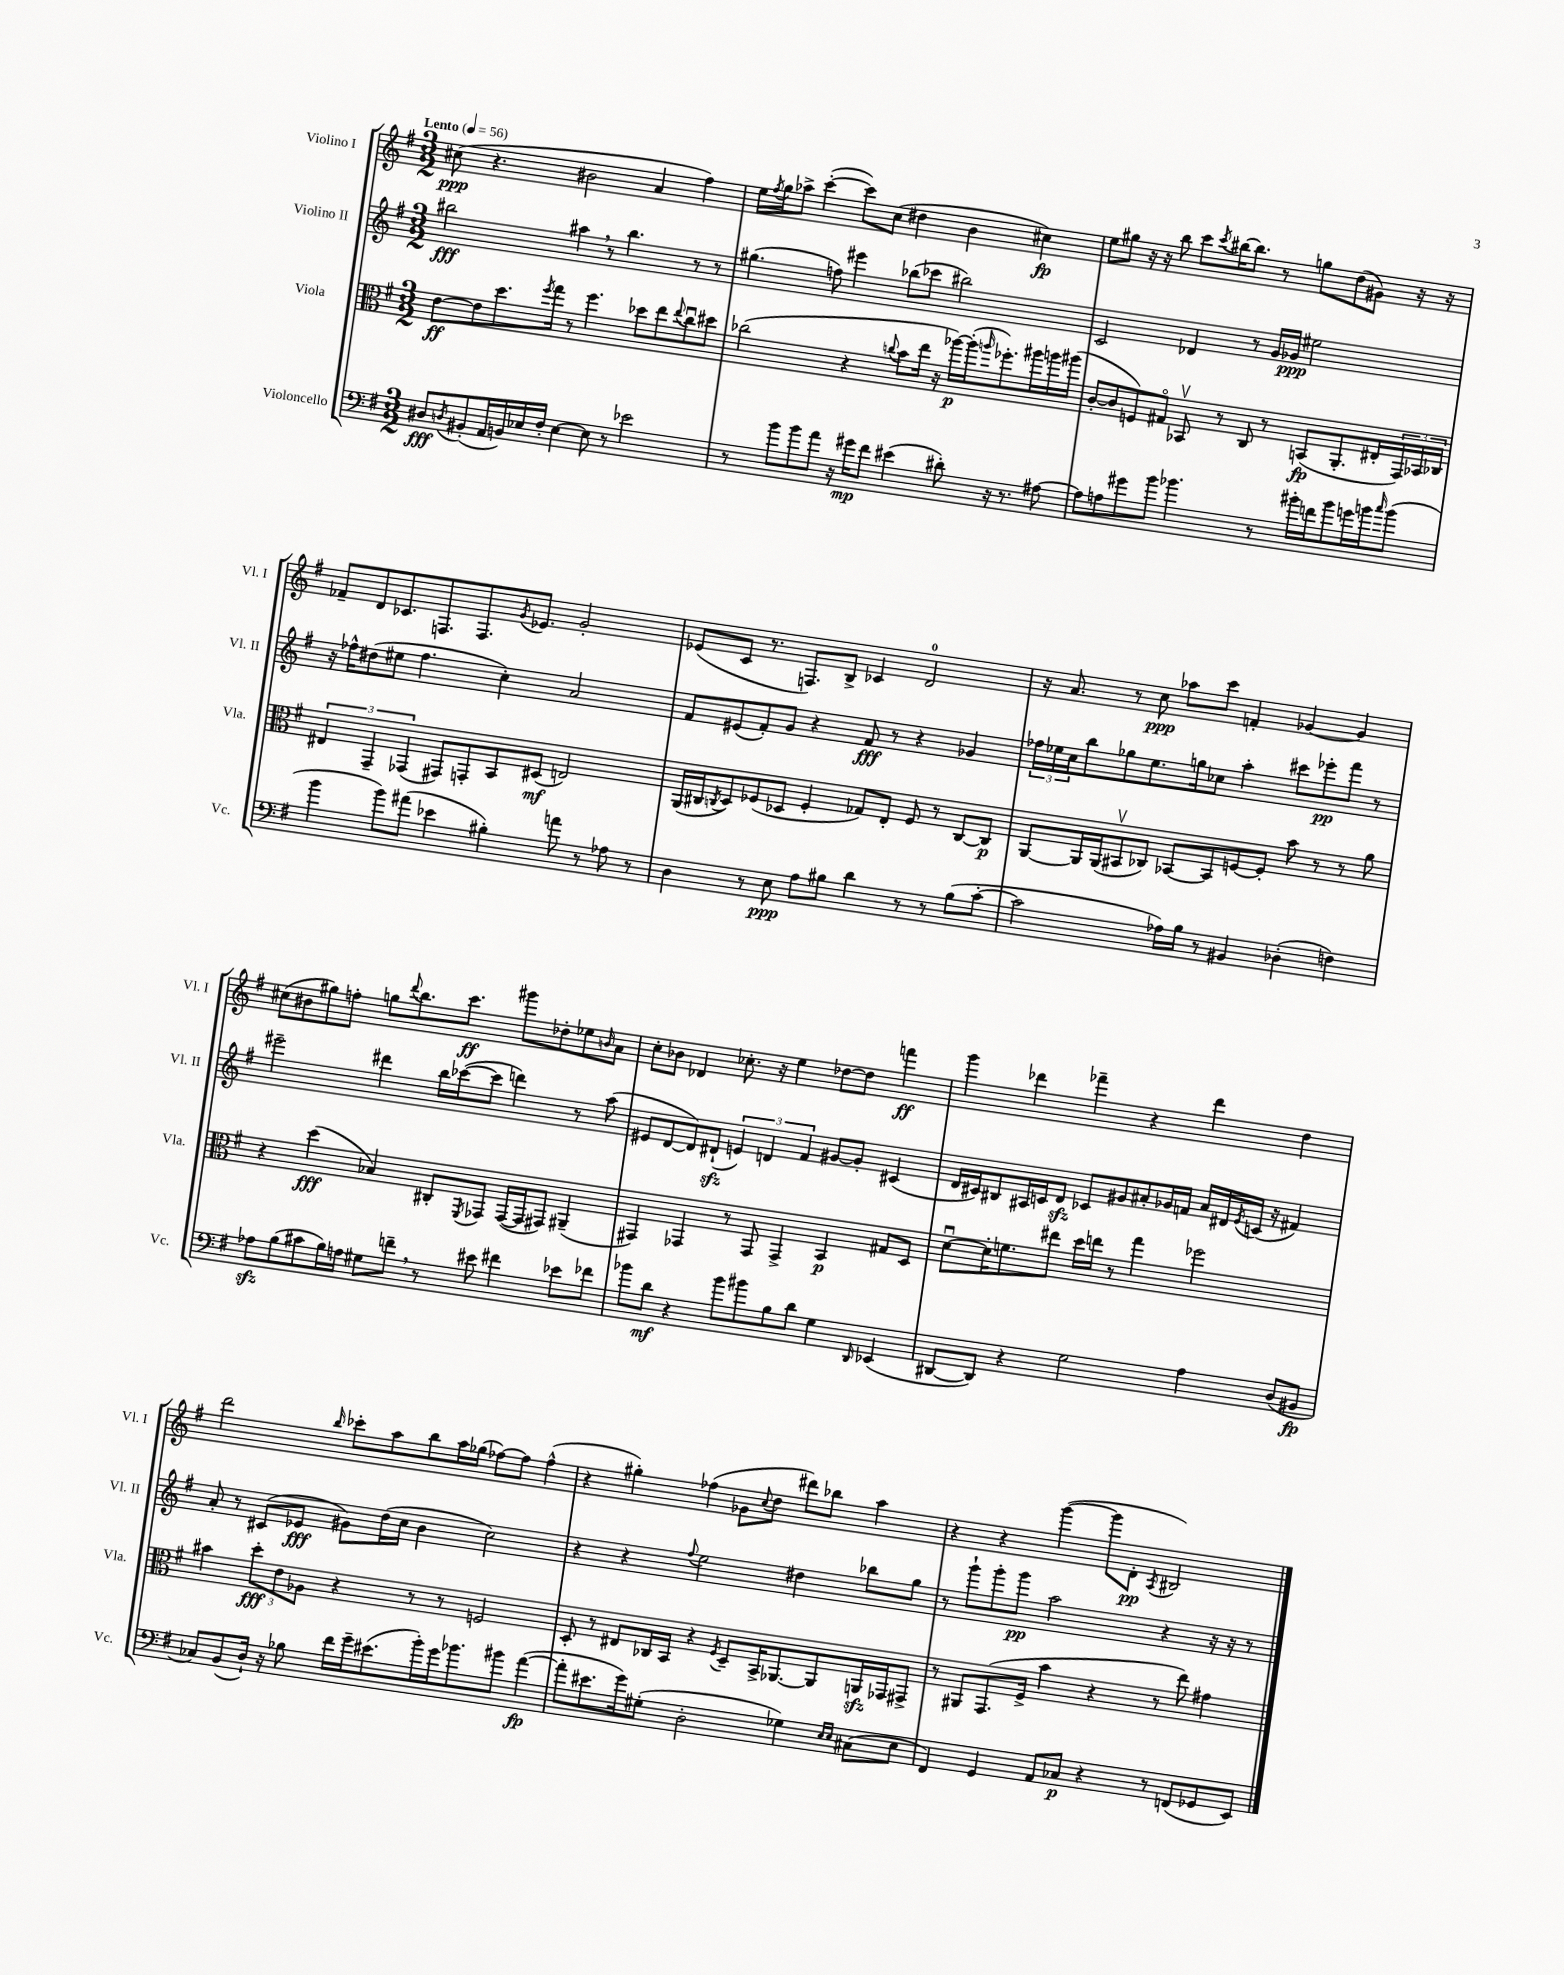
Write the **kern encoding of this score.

**kern	**dynam	**kern	**dynam	**kern	**dynam	**kern	**dynam
*part4	*part4	*part3	*part3	*part2	*part2	*part1	*part1
*staff4	*staff4	*staff3	*staff3	*staff2	*staff2	*staff1	*staff1
*I"Violoncello	*	*I"Viola	*	*I"Violino II	*	*I"Violino I	*
*I'Vc.	*	*I'Vla.	*	*I'Vl. II	*	*I'Vl. I	*
*clefF4	*	*clefC3	*	*clefG2	*	*clefG2	*
*k[f#]	*	*k[f#]	*	*k[f#]	*	*k[f#]	*
*M3/2	*	*M3/2	*	*M3/2	*	*M3/2	*
*MM56	*	*MM56	*	*MM56	*	*MM56	*
=1	=1	=1	=1	=1	=1	=1	=1
!	!	!	!	!	!	!LO:TX:a:B:t=Lento	!
8D#X/L	fff	[8e\L	ff	2bb#X\	fff	(8cc#X\	ppp
8qDn/	.	.	.	.	.	.	.
(8BB#X'/	.	8e\]	.	.	.	4.r	.
16AA/L	.	8.dd\	.	.	.	.	.
16BBn/)	.	.	.	.	.	.	.
16E-X/	.	.	.	.	.	.	.
.	.	8qff#/	.	.	.	.	.
16F#'/JJ	.	16gg\Jk	.	.	.	.	.
[4E-\	.	8r	.	4aa#X,\	.	2b#X\	.
.	.	4.ff#\	.	.	.	.	.
8E-\]	.	.	.	8r	.	.	.
8r	.	.	.	4.bb#\	.	.	.
2e-X\	.	8dd-X\L	.	.	.	4a/	.
.	.	8ee\	.	.	.	.	.
.	.	8qqee/	.	.	.	.	.
.	.	8ccu\	.	8r	.	4ff#\)	.
.	.	8dd#X\J	.	8r	.	.	.
=2	=2	=2	=2	=2	=2	=2	=2
8r	.	(2cc-X\	.	(4.gg#X\	.	16ee\LL	.
.	.	.	.	.	.	8qff#/	.
.	.	.	.	.	.	16gg\J	.
8b\L	.	.	.	.	.	8aa-X^\J	.
8b\	.	.	.	.	.	([4ccc'\	.
8a\J	.	.	.	8ffn\)	.	.	.
16r	.	4r	.	4eee#X\	.	8ccc\L])	.
16g#X\KL	mp	.	.	.	.	.	.
8f#\J	.	.	.	.	.	(8cc\J	.
.	.	8qqccn/	.	.	.	.	.
(4e#X\	.	8b\L	.	(8bb-X\L	.	4dd#X\	.
.	.	16ee\Jk	.	8ccc-X\J	.	.	.
.	.	16r	.	.	.	.	.
8d#X'\)	.	[16aa-X\LL)	p	2bb#X\)	.	4b\	.
.	.	(16aa-'\J]	.	.	.	.	.
.	.	16qqaan/	.	.	.	.	.
16r	.	8.ff-X'\)	.	.	.	.	.
8.r	.	.	.	.	.	.	.
.	.	.	.	.	.	4cc#X\)	fp
.	.	16aa#X\L	.	.	.	.	.
[8A#X\	.	16aan\	.	.	.	.	.
.	.	(16aa#X\JJ	.	.	.	.	.
=3	=3	=3	=3	=3	=3	=3	=3
8A#\L]	.	[8c'/L	.	2c/	.	8ee\L	.
8An\	.	8c/]	.	.	.	8gg#X\J	.
8g#X\	.	8Fn/)	.	.	.	16r	.
.	.	.	.	.	.	16r	.
8b\J	.	8G#X/J	.	.	.	8bb\	.
4.b-X\	.	8BB-Xv/	.	4d-X/	.	8ccc\L	.
.	.	.	.	.	.	8qccc/	.
.	.	8r	.	.	.	[16bb#X\K	.
.	.	.	.	.	.	8.bb#\J]	.
.	.	8C/	.	8r	.	.	.
8r	.	8r	.	16g/LL	.	8r	.
.	.	.	.	16g-X/JJ	ppp	.	.
16b#X'\LL	.	(8BBn/L	fp	2ee#X\	.	8ggn\L	.
16fn\J	.	.	.	.	.	.	.
8b#\	.	8.AA'/	.	.	.	(8dd\	.
16gn\L	.	.	.	.	.	8g#X\J)	.
16bn\J	.	16E#X'/L	.	.	.	.	.
16qqcc/	.	.	.	.	.	.	.
(8b\J	.	24GG/)	.	.	.	16r	.
.	.	24BB-X/	.	.	.	.	.
.	.	.	.	.	.	16r	.
.	.	24C-X/JJ	.	.	.	.	.
!!LO:LB:g=z
=4	=4	=4	=4	=4	=4	=4	=4
4b\	.	6E#X/	.	16r	.	8f-X~/L	.
.	.	.	.	16ff-X^^\KL	.	.	.
.	.	.	.	(8dd#X\	.	8d/	.
.	.	6GG~/	.	.	.	.	.
8b\L)	.	.	.	8ee#X\J	.	8.c-X/	.
.	.	(6GG-X/	.	.	.	.	.
(8a#X\J	.	.	.	4.ff-\	.	.	.
.	.	.	.	.	.	8.Fn/	.
4e-X\	.	8GG#X/L)	.	.	.	.	.
.	.	8GGn'/	.	.	.	8.F/	.
4B#X'\)	.	8BB/	.	4cc'\)	.	.	.
.	.	.	.	.	.	8qg/	.
.	.	.	.	.	.	8.e-X/J	.
.	.	(8D#X/J	mf	.	.	.	.
8an\	.	2En/)	.	2a/	.	2g'/	.
8r	.	.	.	.	.	.	.
8A-X\	.	.	.	.	.	.	.
8r	.	.	.	.	.	.	.
=5	=5	=5	=5	=5	=5	=5	=5
4D\	.	(16AA/LL	.	8f#/L	.	(8e-X/L	.
.	.	16C#X/J	.	.	.	.	.
.	.	8qCn/	.	.	.	.	.
.	.	8D/)	.	(8e#X/	.	8c/J	.
8r	.	(8F-X/	.	8f#'/)	.	8.r	.
8E\	ppp	8D-X/J	.	8g/J	.	.	.
.	.	.	.	.	.	8.Fn/L)	.
8A\L	.	4F-'/	.	4r	.	.	.
8B#X\J	.	.	.	.	.	8B^/J	.
4d\	.	8G-X/L)	.	8f#/	fff	4c-X/	.
.	.	8E'/J	.	8r	.	.	.
8r	.	8F-/	.	4r	.	2d/	.
8r	.	8r	.	.	.	.	.
(8B#\L	.	[8C/L	.	4g-X/	.	.	.
[8c'\J	.	8C/J]	p	.	.	.	.
=6	=6	=6	=6	=6	=6	=6	=6
2c\]	.	[8AA/L	.	24ff-X\LL	.	16r	.
.	.	.	.	24ee-X\	.	.	.
.	.	.	.	.	.	8.a/	.
.	.	.	.	24cc\J	.	.	.
.	.	16AA/L]	.	8bb\	.	.	.
.	.	(16AA/J	.	.	.	.	.
.	.	8BB#Xv/	.	8gg-X\	.	8r	.
.	.	8C-X/J)	.	8.ee-\	.	8cc\	ppp
16A-X\LL)	.	[8BB-X/L	.	.	.	8aa-X\L	.
16B\JJ	.	.	.	16ggn\k	.	.	.
8r	.	8BB-/]	.	8cc-X\J	.	8ccc\J	.
4BB#X/	.	[8Fn/	.	4aa'\	.	4fn'/	.
.	.	8F'/J]	.	.	.	.	.
(4D-X'\	.	8b\	.	8ccc#X\L	.	[4g-X/	.
.	.	8r	.	8eee-X'\	pp	.	.
4Fn\)	.	8r	.	8fff#\J	.	4g-/]	.
.	.	8a\	.	8r	.	.	.
!!LO:LB:g=z
=7	=7	=7	=7	=7	=7	=7	=7
8A-Xzz\L	.	4r	.	2eee#X~\	.	(8cc#X\L	.
(8B\	.	.	.	.	.	8b#X\	.
8c#X\	.	(4dd\	fff	.	.	8gg#X\)	.
16B\L)	.	.	.	.	.	8ffn'\J	.
16An\JJ	.	.	.	.	.	.	.
8G#X\L	.	4B-X/)	.	4ddd#X\	.	8ggn\L	.
.	.	.	.	.	.	8qqddd/	.
8fn~,\J	.	.	.	.	.	8.bb\	.
8r	.	8C#X'/L	.	16bb\LL	.	.	.
.	.	.	.	([16ccc-X\J	.	8.ccc\J	ff
.	.	8qFF#/	.	.	.	.	.
8e#X\	.	8GG-X/J	.	8ccc-\J]	.	.	.
4f#X\	.	([16GG-/LL	.	4dddn\)	.	8ggg#X\L	.
.	.	16GG-/J]	.	.	.	.	.
.	.	8GG#X/J)	.	.	.	8dd-X'\	.
8e-X\L	.	(4AA#X~/	.	8r	.	8ee-X\	.
.	.	.	.	.	.	16qqbn/	.
8f-X\J	.	.	.	(8aa\	.	8a\J	.
=8	=8	=8	=8	=8	=8	=8	=8
8b-X\L	.	4GG#X/)	.	8e#X/L	.	8cc'\L	.
8d\J	mf	.	.	[8d/	.	8b-X\J	.
4r	.	4GG-X/	.	8d/])	.	4d-X/	.
.	.	.	.	(8d#Xzz`/J	.	.	.
8b-\L	.	8r	.	6en/)	.	8.cc-X'\	.
8b#X\	.	8GG-/	.	.	.	.	.
.	.	.	.	6dn/	.	.	.
.	.	.	.	.	.	16r	.
8B\	.	4GG-^/	.	.	.	4ee\	.
.	.	.	.	6f#/	.	.	.
8d\J	.	.	.	.	.	.	.
4G\	.	4BB/	p	[8g#X/L	.	[8dd-X\L	.
.	.	.	.	8g#'/J]	.	8dd-\J]	.
16qqDD/	.	.	.	.	.	.	.
(4EE-X/	.	8G#X/L	.	(4c#X/	.	4fffn\	ff
.	.	8D/J	.	.	.	.	.
=9	=9	=9	=9	=9	=9	=9	=9
[8DD#X/L	.	[8du\L	.	16d/LL	.	4ggg\	.
.	.	.	.	16c#X/J)	.	.	.
8DD#/J])	.	16d'\K]	.	8B#X/	.	.	.
.	.	8.fn\	.	.	.	.	.
4r	.	.	.	16A#X/L	.	4ddd-X\	.
.	.	.	.	16cn/J	.	.	.
.	.	8ee#X\J	.	8dzz/J	.	.	.
2G\	.	16dd\LL	.	8c-X/L	.	4fff-X~\	.
.	.	16een\JJ	.	.	.	.	.
.	.	8r	.	8g#X/	.	.	.
.	.	4gg\	.	8a#X'/	.	4r	.
.	.	.	.	16g-X/L	.	.	.
.	.	.	.	16fn/JJ	.	.	.
4A\	.	2ff-X\	.	16a#/LL	.	4ddd-\	.
.	.	.	.	16d#X/	.	.	.
.	.	.	.	8qe/	.	.	.
.	.	.	.	(16cn/JJ	.	.	.
.	.	.	.	16r	.	.	.
(8D/L	.	.	.	4f#X/)	.	4dd\	.
8BB#X/J	fp	.	.	.	.	.	.
!!LO:LB:g=z
=10	=10	=10	=10	=10	=10	=10	=10
8C-X/L)	.	4b#X\	.	8a'/	.	2ddd\	.
(8BB/	.	.	.	8r	.	.	.
16D`/Jk)	.	12dd'\L	fff	(8c#X/L	.	.	.
16r	.	.	.	.	.	.	.
.	.	12e\	.	.	.	.	.
8B-X\	.	.	.	8e-X/J	fff	.	.
.	.	12A-X\J	.	.	.	.	.
.	.	.	.	.	.	16qqbb/	.
16f#\LL	.	4r	.	8g#X\L)	.	8ccc-X'\L	.
16g~\J	.	.	.	.	.	.	.
(8.e#X\	.	.	.	(16dd\L	.	8aa\	.
.	.	.	.	16cc\JJ	.	.	.
.	.	8r	.	4b\	.	8bb\	.
16b'\L)	.	.	.	.	.	.	.
16g\J	.	8r	.	.	.	16aa\L	.
8.b-X\	.	.	.	.	.	(16gg-X\JJ	.
.	.	2Fn/	.	2cc\)	.	[8ff-X\L)	.
8b#X\J	.	.	.	.	.	8ff-\J]	.
([4a\	fp	.	.	.	.	(4ff-^^\	.
=11	=11	=11	=11	=11	=11	=11	=11
8a'\L]	.	8D'/	.	4r	.	4r	.
8.e#X\	.	8r	.	.	.	.	.
.	.	8E#X/L	.	4r	.	4gg#X'\)	.
16g\k)	.	.	.	.	.	.	.
(8G#X'\J	.	16C-X/L	.	.	.	.	.
.	.	16BB/JJ	.	.	.	.	.
.	.	.	.	8qqff#/	.	.	.
2D'\	.	4r	.	2ee\	.	(4ff-X\	.
.	.	8qF#/	.	.	.	.	.
.	.	8D~/L	.	.	.	8g-X\L	.
.	.	.	.	.	.	8qqcc/	.
.	.	16BB^/K	.	.	.	8dd\J	.
.	.	[8.AA-X/	.	.	.	.	.
4G-X\)	.	.	.	4dd#X\	.	8ddd#X\L)	.
.	.	8AA-/]	.	.	.	8bb-X\J	.
16qqE/LL	.	.	.	.	.	.	.
16qqE/JJ	.	.	.	.	.	.	.
(8C#X\L	.	16AAnzz/L	.	8bb-X\L	.	4aa\	.
.	.	16GG-X/J	.	.	.	.	.
8E\J	.	8GG#X^/J	.	8gg\J	.	.	.
=12	=12	=12	=12	=12	=12	=12	=12
4FF#/)	.	8r	.	8r	.	4r	.
.	.	8AA#X/L	.	8ggg`\L	.	.	.
4GG/	.	(8.GG/	.	8ggg'\	.	4r	.
.	.	.	.	8ggg\J	pp	.	.
.	.	16F#^/Jk	.	.	.	.	.
8AA/L	.	4b\	.	2aa\	.	([4ggg\	.
8C-X/J	p	.	.	.	.	.	.
4r	.	4r	.	.	.	8ggg\L]	.
.	.	.	.	.	.	8d'\J	pp
.	.	.	.	.	.	8qA/	.
8r	.	8r	.	4r	.	2B#X/)	.
(8FFn/L	.	8ee\)	.	.	.	.	.
8GG-X/	.	4g#X\	.	16r	.	.	.
.	.	.	.	16r	.	.	.
8EE/J)	.	.	.	8r	.	.	.
==	==	==	==	==	==	==	==
*-	*-	*-	*-	*-	*-	*-	*-
